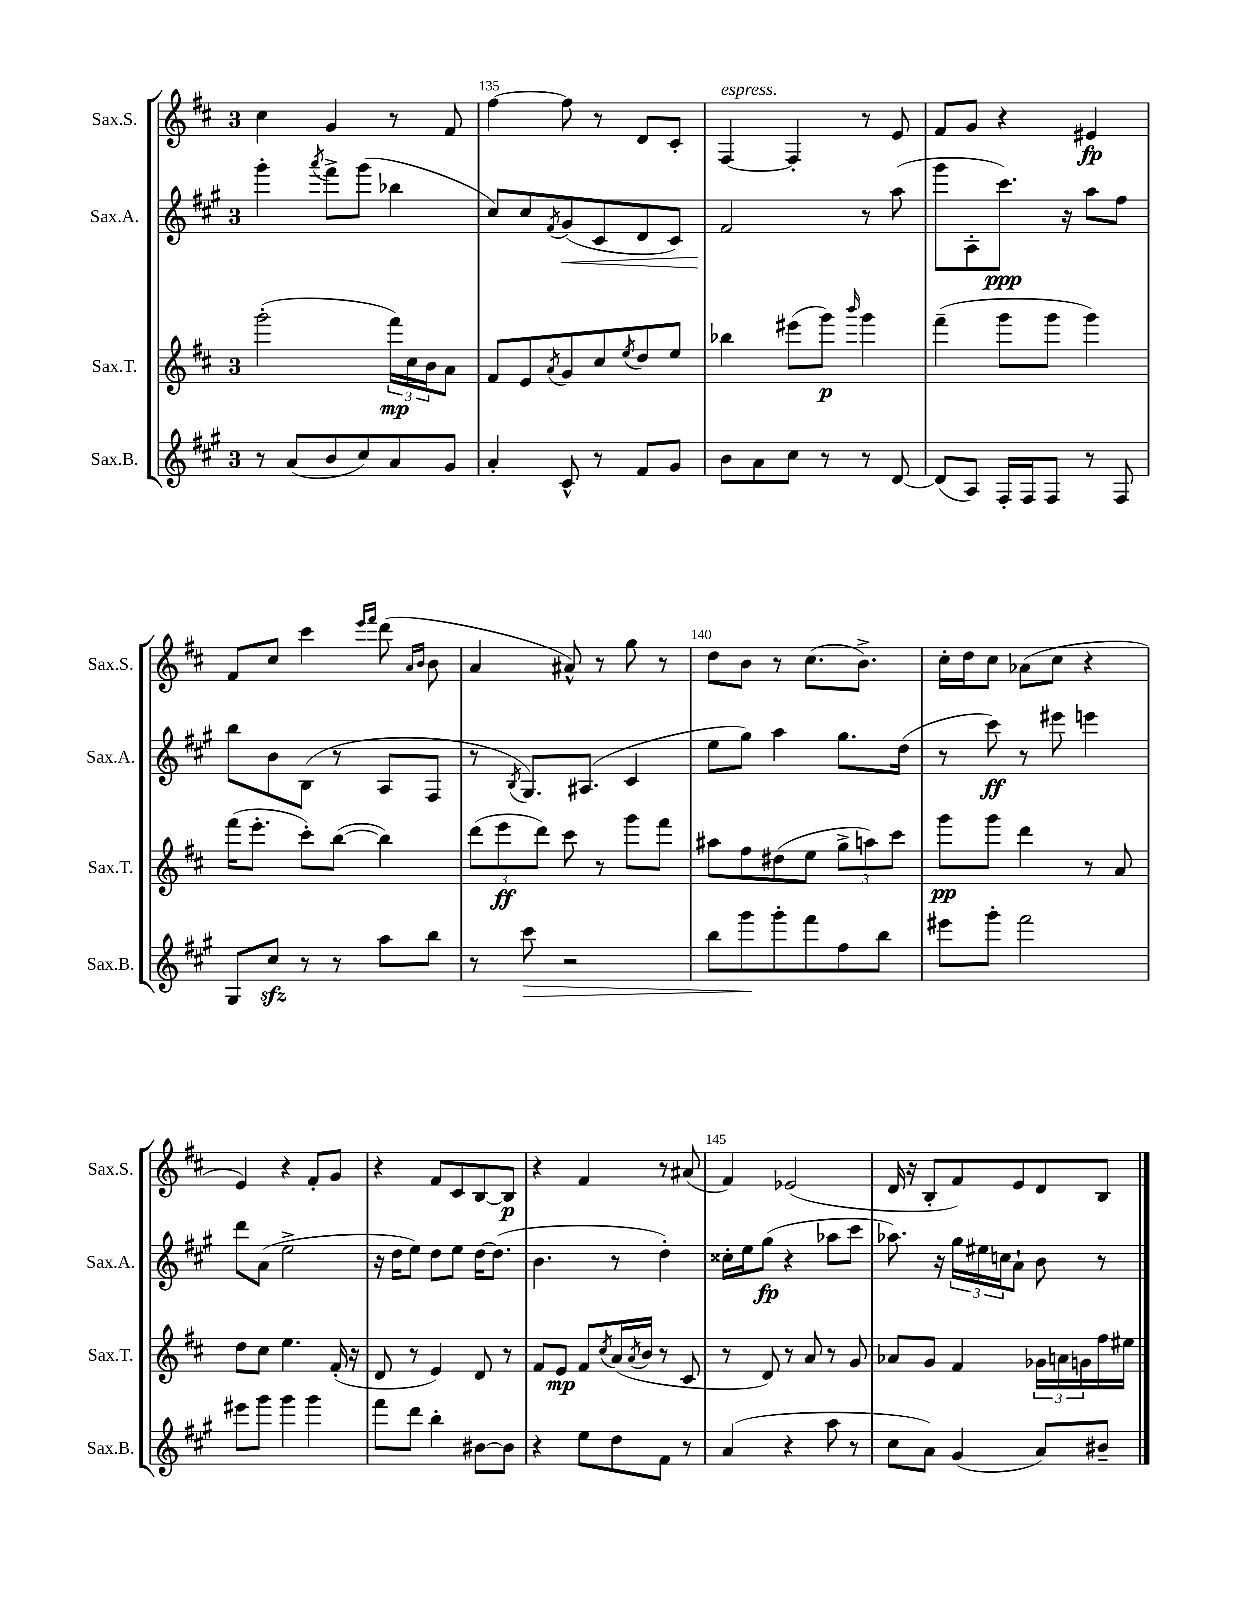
<<
\new StaffGroup <<
\new Staff = "s0" \with { instrumentName = "Sax.S." shortInstrumentName = "Sax.S." } {
    \clef treble \key d \major \once \override Staff.TimeSignature.style = #'single-digit \time 3/4
    cis''4 g'4 r8 fis'8 |
    fis''4~ fis''8 r8 d'8 cis'8-. |
    fis4~^\markup { \italic "espress." } fis4-. r8 e'8 |
    fis'8 g'8 r4 eis'4\fp |
    fis'8 cis''8 cis'''4 \grace { e'''16 fis'''16 } d'''8( \grace { a'16 b'16 } b'8 |
    a'4 ais'8-^) r8 g''8 r8 |
    d''8 b'8 r8 cis''8.( b'8.->) |
    cis''16-. d''16 cis''8 aes'8( cis''8 r4 |
    e'4) r4 fis'8-. g'8 |
    r4 fis'8 cis'8 b8~ b8\p |
    r4 fis'4 r8 ais'8( |
    fis'4) ees'2( |
    d'16 r16 b8-. fis'8) e'8 d'8 b8 \bar "|." |
}
\new Staff = "s1" \with { instrumentName = "Sax.A." shortInstrumentName = "Sax.A." } {
    \clef treble \key a \major \once \override Staff.TimeSignature.style = #'single-digit \time 3/4
    gis'''4-. \acciaccatura { a'''8 } fis'''8-> gis'''8( bes''4 |
    cis''8) cis''8 \acciaccatura { fis'8 } gis'8\<( cis'8 d'8 cis'8) |
    fis'2\! r8 a''8( |
    gis'''8 a8-. cis'''8.\ppp) r16 a''8 fis''8 |
    b''8 b'8 b8( r8 a8 fis8 |
    r8 \acciaccatura { b8 } gis8.) ais8.( cis'4 |
    e''8 gis''8) a''4 gis''8. d''16( |
    r8 cis'''8\ff) r8 eis'''8 e'''4 |
    d'''8 a'8( e''2-> |
    r16 d''16 e''8) d''8 e''8 d''16~ d''8.( |
    b'4. r8 d''4-.) |
    cisis''16-. e''16 gis''8\fp( r4 aes''8 cis'''8 |
    aes''8.) r16 \tuplet 3/2 { gis''16 eis''16 c''16 } a'8-! b'8 r8 \bar "|." |
}
\new Staff = "s2" \with { instrumentName = "Sax.T." shortInstrumentName = "Sax.T." } {
    \clef treble \key d \major \once \override Staff.TimeSignature.style = #'single-digit \time 3/4
    g'''2-.( \tuplet 3/2 { fis'''16\mp) cis''16 b'16 } a'8 |
    fis'8 e'8 \acciaccatura { a'8 } g'8 cis''8 \acciaccatura { e''8 } d''8 e''8 |
    bes''4 eis'''8( g'''8\p) \grace { b'''16 } g'''4 |
    fis'''4--( g'''8 g'''8 g'''4) |
    fis'''16( e'''8.-. cis'''8-.) b''8~( b''4) |
    \tuplet 3/2 { d'''8( e'''8\ff d'''8) } cis'''8 r8 g'''8 fis'''8 |
    ais''8 fis''8 dis''8( e''8 \tuplet 3/2 { g''8-> a''8) cis'''8 } |
    g'''8\pp g'''8 d'''4 r8 a'8 |
    d''8 cis''8 e''4. fis'16-.( r16 |
    d'8 r8 e'4) d'8 r8 |
    fis'8 e'8\mp fis'8 \acciaccatura { cis''8 } a'16( \acciaccatura { a'8 } b'16 r8 cis'8 |
    r8 d'8) r8 a'8 r8 g'8 |
    aes'8 g'8 fis'4 \tuplet 3/2 { ges'16 a'16 g'16 } fis''16 eis''16 \bar "|." |
}
\new Staff = "s3" \with { instrumentName = "Sax.B." shortInstrumentName = "Sax.B." } {
    \clef treble \key a \major \once \override Staff.TimeSignature.style = #'single-digit \time 3/4
    r8 a'8( b'8 cis''8) a'8 gis'8 |
    a'4-. cis'8-^ r8 fis'8 gis'8 |
    b'8 a'8 cis''8 r8 r8 d'8~ |
    d'8( a8) fis16-. fis16 fis8 r8 fis8 |
    gis8 cis''8\sfz r8 r8 a''8 b''8 |
    r8 cis'''8\> r2 |
    b''8 gis'''8\! gis'''8-. fis'''8 fis''8 b''8 |
    eis'''8 gis'''8-. fis'''2 |
    eis'''8 gis'''8 gis'''4 gis'''4 |
    fis'''8 d'''8 b''4-. bis'8~ bis'8 |
    r4 e''8 d''8 fis'8 r8 |
    a'4( r4 a''8 r8 |
    cis''8 a'8) gis'4( a'8) bis'8-- \bar "|." |
}
>>
>>
\layout { \context { \Score currentBarNumber = #134 \override BarNumber.break-visibility = ##(#f #t #t) barNumberVisibility = #(every-nth-bar-number-visible 5) } }
